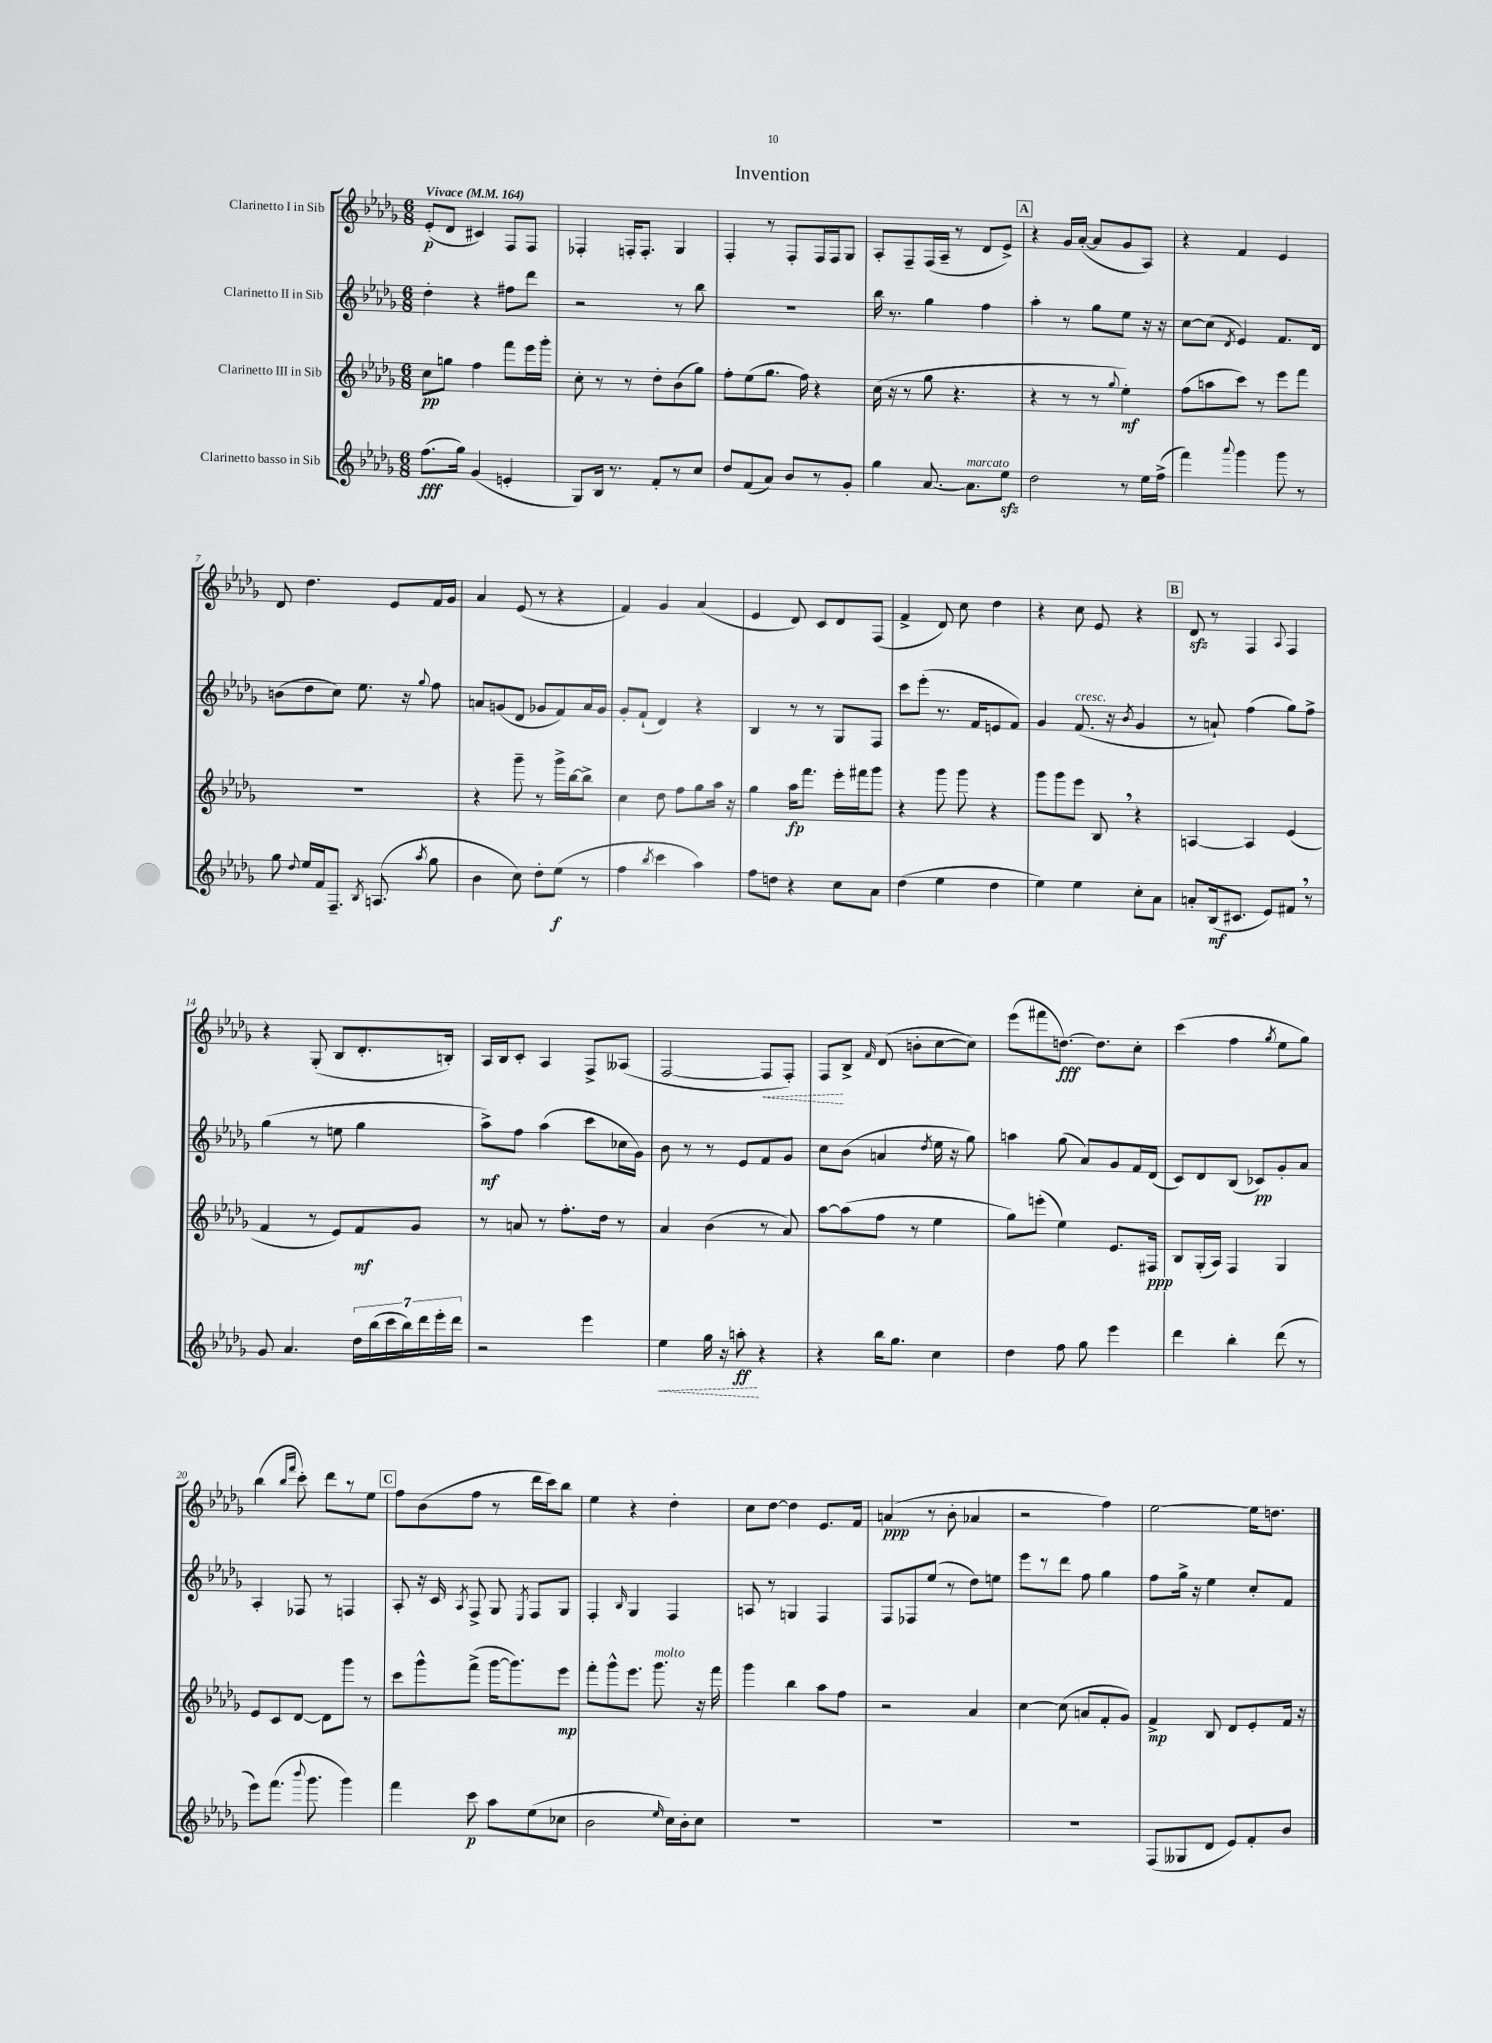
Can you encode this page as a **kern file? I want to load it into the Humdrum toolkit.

**kern	**dynam	**kern	**dynam	**kern	**dynam	**kern	**dynam
*part4	*part4	*part3	*part3	*part2	*part2	*part1	*part1
*staff4	*staff4	*staff3	*staff3	*staff2	*staff2	*staff1	*staff1
*I"Clarinetto basso in Sib	*	*I"Clarinetto III in Sib	*	*I"Clarinetto II in Sib	*	*I"Clarinetto I in Sib	*
*clefG2	*	*clefG2	*	*clefG2	*	*clefG2	*
*k[b-e-a-d-g-]	*	*k[b-e-a-d-g-]	*	*k[b-e-a-d-g-]	*	*k[b-e-a-d-g-]	*
*M6/8	*	*M6/8	*	*M6/8	*	*M6/8	*
*MM164	*	*MM164	*	*MM164	*	*MM164	*
=1	=1	=1	=1	=1	=1	=1	=1
!	!	!	!	!	!	!LO:TX:a:B:t=Vivace	!
(8.ff\L	fff	8cc\L	pp	4dd-'\	.	(8e-'/L	p
.	.	8ggn\J	.	.	.	8d-/J	.
16gg-\Jk)	.	.	.	.	.	.	.
(4g-/	.	4ff\	.	4r	.	4c#X/)	.
4en'/	.	8fff\L	.	8ff#X\L	.	8F/L	.
.	.	16eee-\L	.	8ddd-\J	.	8F/J	.
.	.	16ggg-'\JJ	.	.	.	.	.
=2	=2	=2	=2	=2	=2	=2	=2
8G-/L)	.	8cc'\	.	2r	.	4F-X'/	.
16B-/Jk	.	8r	.	.	.	.	.
8.r	.	.	.	.	.	.	.
.	.	8r	.	.	.	16Fn'/KL	.
.	.	.	.	.	.	8.F'/J	.
8f'/L	.	8dd-'\L	.	.	.	.	.
8r	.	(8b-\	.	8r	.	4G-/	.
8cc/J	.	8gg-\J)	.	8bb-\	.	.	.
=3	=3	=3	=3	=3	=3	=3	=3
8dd-/L	.	8ff'\L	.	2.r	.	4F'/	.
(8f/	.	(8ee-\	.	.	.	.	.
8a-/J)	.	8.gg-\J	.	.	.	8r	.
8b-/L	.	.	.	.	.	8F'/L	.
.	.	16ff\)	.	.	.	.	.
8r	.	4r	.	.	.	16F/L	.
.	.	.	.	.	.	16F/J	.
8g-'/J	.	.	.	.	.	8G-/J	.
=4	=4	=4	=4	=4	=4	=4	=4
4gg-\	.	(16cc\	.	16bb-\	.	8A-'/L	.
.	.	16r	.	8.r	.	.	.
.	.	8r	.	.	.	8F~/	.
[8.a-/	.	8gg-\	.	4gg-\	.	(16F/L	.
.	.	.	.	.	.	16A-~/JJ	.
.	.	4.r	.	.	.	8r	.
!LO:TX:a:i:t=marcato	!	!	!	!	!	!	!
8.a-\L]	.	.	.	.	.	.	.
.	.	.	.	4ff\	.	8d-/L	.
8ee-zz\J	.	.	.	.	.	8e-^/J)	.
!!LO:REH:place=s1:t=A
=5	=5	=5	=5	=5	=5	=5	=5
2dd-\	.	4r	.	4aa-'\	.	4r	.
.	.	8r	.	8r	.	16g-/LL	.
.	.	.	.	.	.	([16a-'/JJ	.
.	.	8r	.	8gg-\L	.	8a-/L]	.
.	.	8qqgg-/	.	.	.	.	.
8r	.	4ee-'\)	mf	8ee-\J	.	8g-/	.
16ee-\LL	.	.	.	16r	.	8A-/J)	.
(16ff^\JJ	.	.	.	16r	.	.	.
=6	=6	=6	=6	=6	=6	=6	=6
4fff\)	.	(8ff\L	.	[8cc\L	.	4r	.
.	.	8aan\	.	(8cc\J]	.	.	.
8qqaaa-/	.	.	.	8qd-/	.	.	.
4ggg-\	.	8ccc\J)	.	4e-/)	.	4f/	.
.	.	8r	.	.	.	.	.
8ggg-\	.	8eee-\L	.	8.f/L	.	4e-/	.
8r	.	8fff\J	.	.	.	.	.
.	.	.	.	16d-/Jk	.	.	.
!!LO:LB:g=z
=7	=7	=7	=7	=7	=7	=7	=7
8gg-\	.	2.r	.	(8bn\L	.	8d-/	.
8qqdd-/	.	.	.	.	.	.	.
16ee-/LL	.	.	.	8dd-\	.	4.dd-\	.
16f/J	.	.	.	.	.	.	.
8.F~/J	.	.	.	8cc\J)	.	.	.
.	.	.	.	8.ee-\	.	.	.
8qB-/	.	.	.	.	.	.	.
(8.An/	.	.	.	.	.	.	.
.	.	.	.	.	.	8e-/L	.
.	.	.	.	16r	.	.	.
8qaa-/	.	.	.	8qqgg-/	.	.	.
8gg-\	.	.	.	8ff\	.	16f/L	.
.	.	.	.	.	.	16g-/JJ	.
=8	=8	=8	=8	=8	=8	=8	=8
4b-\	.	4r	.	8an/L	.	4a-/	.
.	.	.	.	(8gn/	.	.	.
8cc\)	.	8ggg-~\	.	8d-/J	.	(8e-/	.
8dd-'\L	.	8r	.	8g-X/L	.	8r	.
(8ee-\J	f	16ggg-^\LL	.	8f/)	.	4r	.
.	.	[16bb-\J	.	.	.	.	.
8r	.	8bb-^\J]	.	16a/L	.	.	.
.	.	.	.	16g-/JJ	.	.	.
=9	=9	=9	=9	=9	=9	=9	=9
4ff\	.	4cc\	.	8g-'/L	.	4f/)	.
.	.	.	.	(8f`/J	.	.	.
8qbb-/	.	.	.	.	.	.	.
4ccc\	.	8dd-\	.	4d-/)	.	4g-/	.
.	.	8ff\L	.	.	.	.	.
4aa-\)	.	8gg-\	.	4r	.	(4a-/	.
.	.	16aa-\Jk	.	.	.	.	.
.	.	16r	.	.	.	.	.
=10	=10	=10	=10	=10	=10	=10	=10
8ff\L	.	4gg-\	.	4B-/	.	4e-/	.
8ddn\J	.	.	.	.	.	.	.
4r	.	16aa-\KL	fp	8r	.	8d-/)	.
.	.	8.fff\J	.	.	.	.	.
.	.	.	.	8r	.	8c/L	.
8cc\L	.	16eee-'\LL	.	8G-/L	.	8d-/	.
.	.	16fff#X\J	.	.	.	.	.
8a-\J	.	8ggg-\J	.	8F/J	.	(8F/J	.
=11	=11	=11	=11	=11	=11	=11	=11
(4dd-\	.	4r	.	8ccc\L	.	4f^/	.
.	.	.	.	(8eee-'\J	.	.	.
4ee-\	.	8ggg-\	.	8.r	.	8d-/)	.
.	.	8ggg-\	.	.	.	8cc\	.
.	.	.	.	16f/KL	.	.	.
4dd-\	.	4r	.	8en/	.	4dd-\	.
.	.	.	.	8f/J)	.	.	.
=12	=12	=12	=12	=12	=12	=12	=12
4ee-\)	.	8ggg-\L	.	4g-/	.	4r	.
.	.	8ggg-\	.	.	.	.	.
!	!	!	!	!LO:TX:a:i:t=cresc.	!	!	!
4ee-\	.	8eee-\J	.	(8.f/	.	8cc\	.
.	.	8B-,/	.	.	.	8e-/	.
.	.	.	.	16r	.	.	.
.	.	.	.	8qb-/	.	.	.
8cc'\L	.	4r	.	4g-/	.	4r	.
8a-\J	.	.	.	.	.	.	.
!!LO:REH:place=s1:t=B
=13	=13	=13	=13	=13	=13	=13	=13
8an'/L	.	[4An/	.	8r	.	8d-zz/	.
(16B-/k	mf	.	.	8an`/)	.	8r	.
8.c#X/J	.	.	.	.	.	.	.
.	.	4A/]	.	(4ff\	.	4F/	.
8e-/L)	.	.	.	.	.	.	.
.	.	.	.	.	.	8qqA-/	.
8f#X,/J	.	(4e-/	.	8gg-\L)	.	4F/	.
8r	.	.	.	8ff^\J	.	.	.
!!LO:LB:g=z
=14	=14	=14	=14	=14	=14	=14	=14
8g-/	.	4f/	.	(4gg-\	.	4r	.
4.a-/	.	.	.	.	.	.	.
.	.	8r	.	8r	.	(8G-'/	.
.	.	8e-/L)	.	8een\	.	8B-/L	.
28dd-\LL	.	8f/	mf	4gg-\	.	8.d-'/	.
(28bb-\	.	.	.	.	.	.	.
28ccc\	.	.	.	.	.	.	.
28bb-\)	.	.	.	.	.	.	.
.	.	8g-/J	.	.	.	.	.
28ddd-\	.	.	.	.	.	.	.
28eee-'\	.	.	.	.	.	.	.
.	.	.	.	.	.	16Bn'/Jk)	.
28ddd-\JJ	.	.	.	.	.	.	.
=15	=15	=15	=15	=15	=15	=15	=15
2r	.	8r	.	8aa-^\L)	mf	16A-/LL	.
.	.	.	.	.	.	16B-/J	.
.	.	8an/	.	8ff\J	.	8c'/J	.
.	.	8r	.	(4aa-\	.	4A-/	.
.	.	8.ff'\L	.	.	.	.	.
4eee-\	.	.	.	8ccc\L	.	8F^/L	.
.	.	16dd-\Jk	.	.	.	.	.
.	.	8r	.	16cc-X\L	.	(8A--X/J	.
.	.	.	.	16g-\JJ)	.	.	.
=16	=16	=16	=16	=16	=16	=16	=16
!	!LO:HP:b	!	!	!	!	!	!
4ee-\	<	4a-/	.	8b-\	.	[2F/	.
.	.	.	.	8r	.	.	.
16gg-\	.	(4b-\	.	8r	.	.	.
16r	.	.	.	.	.	.	.
8aan'\	ff	.	.	8e-/L	.	.	.
!	!	!	!	!	!	!	!LO:HP:b
4r	[	8r	.	8f/	.	8F/L]	<
.	.	8a-/)	.	8g-/J	.	8F'/J)	.
=17	=17	=17	=17	=17	=17	=17	=17
4r	.	[8aa-\L	.	8cc\L	.	8F/L	.
.	.	(8aa-\]	.	(8b-\J	.	8B-^/J	[
.	.	.	.	.	.	16qqf/	.
16bb-\KL	.	8ff\J	.	4an/	.	(8d-/	.
8.gg-\J	.	.	.	.	.	.	.
.	.	8r	.	.	.	8bn'\L	.
.	.	.	.	8qdd-/	.	.	.
4cc\	.	4ee-\	.	16ee-\	.	[8cc\	.
.	.	.	.	16r	.	.	.
.	.	.	.	8gg-\)	.	8cc\J])	.
=18	=18	=18	=18	=18	=18	=18	=18
4dd-\	.	8gg-\L)	.	4aan\	.	(8eee-\L	.
.	.	(8eeen'\J	.	.	.	8fff#X\	.
8ff\	.	4ee-\)	.	(8gg-\	.	[8.ddn\J)	fff
8gg-\	.	.	.	8a-/L)	.	.	.
.	.	.	.	.	.	8.dd\L]	.
4eee-\	.	8.e-/L	.	8g-/	.	.	.
.	.	.	.	16f/L	.	8cc'\J	.
.	.	16F#X/Jk	ppp	(16d-/JJ	.	.	.
=19	=19	=19	=19	=19	=19	=19	=19
4ddd-\	.	8B-/L	.	8c/L)	.	(4ccc\	.
.	.	(16G-'/L	.	8d-/	.	.	.
.	.	16A-/JJ)	.	.	.	.	.
4bb-'\	.	4F/	.	(8B-/J	.	4ff\	.
.	.	.	.	8c-X/L)	pp	.	.
.	.	.	.	.	.	8qgg-/	.
(8ddd-\	.	4G-/	.	8g-'/	.	8ee-\L	.
8r	.	.	.	8a-/J	.	8gg-\J)	.
!!LO:LB:g=z
=20	=20	=20	=20	=20	=20	=20	=20
8eee-\L)	.	8e-/L	.	4A-'/	.	(4bb-\	.
(8.fff\J	.	8c/	.	.	.	.	.
.	.	.	.	.	.	16qqbb-/LL	.
.	.	.	.	.	.	16qqfff/JJ	.
.	.	[8d-/J	.	8F-X/	.	8ccc'\)	.
8qqbbb-/	.	.	.	.	.	.	.
8.ggg-\	.	.	.	.	.	.	.
.	.	8d-\L]	.	8r	.	8ddd-\L	.
4ggg-\)	.	8ggg-\J	.	4Fn/	.	8r	.
.	.	8r	.	.	.	8ee-\J	.
!!LO:REH:place=s1:t=C
=21	=21	=21	=21	=21	=21	=21	=21
4fff\	.	8ccc\L	.	8A-'/	.	8ff\L	.
.	.	8ggg-^^\	.	16r	.	(8b-\	.
.	.	.	.	16c/	.	.	.
.	.	.	.	8qA-/	.	.	.
8ccc\	p	(8fff^\J	.	8F^/	.	8ff\J	.
8aa-\L	.	[16ggg-\KL	.	8G-/	.	8r	.
.	.	8.ggg-\])	.	.	.	.	.
.	.	.	.	8qE-/	.	.	.
(8ee-\	.	.	.	8F/L	.	16ddd-\LL	.
.	.	.	.	.	.	16ccc\J)	.
8cc-X\J	.	8eee-\J	mp	8G-/J	.	8bb-\J	.
=22	=22	=22	=22	=22	=22	=22	=22
2b-\	.	8fff'\L	.	4F'/	.	4ee-\	.
.	.	8ggg-^^\	.	.	.	.	.
.	.	.	.	16qqB-/	.	.	.
.	.	8.eee-\J	.	4G-/	.	4r	.
!	!	!LO:TX:a:i:t=molto	!	!	!	!	!
.	.	8.ggg-\	.	.	.	.	.
16qqee-/	.	.	.	.	.	.	.
16cc\LL)	.	.	.	4F/	.	4dd-'\	.
16b-'\J	.	.	.	.	.	.	.
8cc\J	.	16r	.	.	.	.	.
.	.	16fff\	.	.	.	.	.
=23	=23	=23	=23	=23	=23	=23	=23
2.r	.	4ggg-\	.	8An/	.	8cc\L	.
.	.	.	.	8r	.	[8dd-\J	.
.	.	4bb-\	.	4Gn/	.	4dd-\]	.
.	.	8aa-\L	.	4F/	.	8.e-/L	.
.	.	8ff\J	.	.	.	.	.
.	.	.	.	.	.	16f/Jk	.
=24	=24	=24	=24	=24	=24	=24	=24
2.r	.	2r	.	8F/L	.	(4an/	ppp
.	.	.	.	8F-X/	.	.	.
.	.	.	.	(8ee-/J	.	8r	.
.	.	.	.	8r	.	8b-'\	.
.	.	4a-/	.	8dd-\L)	.	4a-X/	.
.	.	.	.	8een\J	.	.	.
=25	=25	=25	=25	=25	=25	=25	=25
2.r	.	[4cc\	.	8eee-\L	.	2r	.
.	.	.	.	8r	.	.	.
.	.	(8cc\]	.	8ddd-\J	.	.	.
.	.	8an/L	.	8ff\	.	.	.
.	.	8f'/	.	4gg-\	.	4ff\)	.
.	.	8g-/J)	.	.	.	.	.
=26	=26	=26	=26	=26	=26	=26	=26
(8F/L	.	4f^/	mp	8ff\L	.	[2ee-\	.
8G--X/	.	.	.	16gg-^\Jk	.	.	.
.	.	.	.	16r	.	.	.
8d-/J	.	8B-/	.	4ee-\	.	.	.
8e-/L)	.	8d-/L	.	.	.	.	.
8f'/	.	8e-'/	.	8cc'/L	.	16ee-\KL]	.
.	.	.	.	.	.	8.ddn\J	.
8b-/J	.	16f/Jk	.	8f/J	.	.	.
.	.	16r	.	.	.	.	.
==	==	==	==	==	==	==	==
*-	*-	*-	*-	*-	*-	*-	*-
